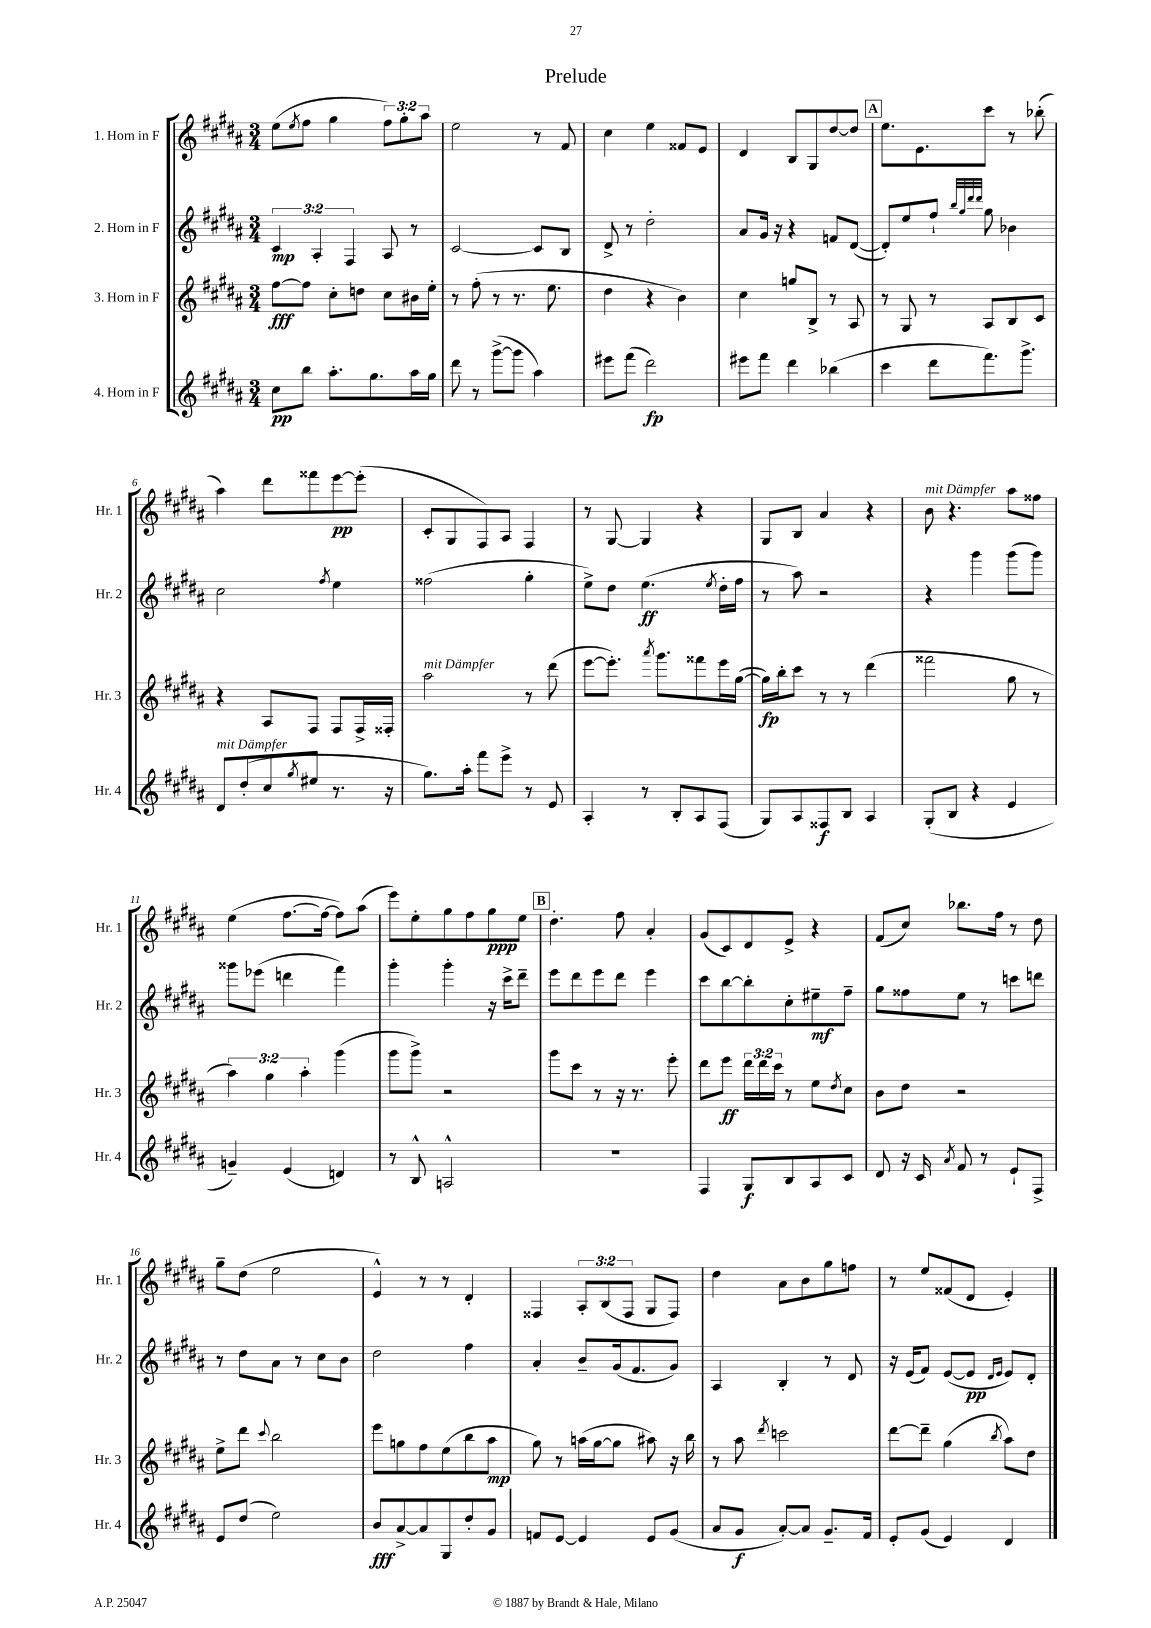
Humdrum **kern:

**kern	**dynam	**kern	**dynam	**kern	**dynam	**kern	**dynam
*part4	*part4	*part3	*part3	*part2	*part2	*part1	*part1
*staff4	*staff4	*staff3	*staff3	*staff2	*staff2	*staff1	*staff1
*I"4. Horn in F	*	*I"3. Horn in F	*	*I"2. Horn in F	*	*I"1. Horn in F	*
*I'Hr. 4	*	*I'Hr. 3	*	*I'Hr. 2	*	*I'Hr. 1	*
*clefG2	*	*clefG2	*	*clefG2	*	*clefG2	*
*k[f#c#g#d#a#]	*	*k[f#c#g#d#a#]	*	*k[f#c#g#d#a#]	*	*k[f#c#g#d#a#]	*
*M3/4	*	*M3/4	*	*M3/4	*	*M3/4	*
=1	=1	=1	=1	=1	=1	=1	=1
8cc#\L	pp	[8ff#\L	fff	6c#/	mp	(8ee\L	.
.	.	.	.	.	.	8qee/	.
8bb\J	.	8ff#\J]	.	.	.	8ff#\J	.
.	.	.	.	6A#'/	.	.	.
8.aa#'\L	.	8cc#'\L	.	.	.	4gg#\	.
.	.	.	.	6F#/	.	.	.
.	.	8ddn\J	.	.	.	.	.
8.gg#\	.	.	.	.	.	.	.
.	.	8cc#\L	.	8A#/	.	12ff#\L)	.
.	.	.	.	.	.	12gg#'\	.
16aa#\L	.	16b#X\L	.	8r	.	.	.
.	.	.	.	.	.	12aa#\J	.
16gg#\JJ	.	16ee'\JJ	.	.	.	.	.
=2	=2	=2	=2	=2	=2	=2	=2
8ddd#\	.	8r	.	[2c#/	.	2ee\	.
8r	.	(8ff#'\	.	.	.	.	.
([8ggg#^\L	.	8r	.	.	.	.	.
8ggg#\J]	.	8.r	.	.	.	.	.
4aa#\)	.	.	.	8c#/L]	.	8r	.
.	.	8.ee\	.	.	.	.	.
.	.	.	.	8B/J	.	8f#/	.
=3	=3	=3	=3	=3	=3	=3	=3
8eee#X\L	.	4dd#\	.	8d#^/	.	4cc#\	.
(8fff#\J	.	.	.	8r	.	.	.
2ddd#\)	fp	4r	.	2dd#'\	.	4ee\	.
.	.	4b\)	.	.	.	8f##X/L	.
.	.	.	.	.	.	8e/J	.
=4	=4	=4	=4	=4	=4	=4	=4
8eee#X\L	.	4cc#\	.	8a#/L	.	4d#/	.
8fff#\J	.	.	.	16g#/Jk	.	.	.
.	.	.	.	16r	.	.	.
4ddd#\	.	8ggn/L	.	4r	.	8B/L	.
.	.	8B^/J	.	.	.	8G#/	.
(4bb-X\	.	8r	.	8fn/L	.	[8dd#/	.
.	.	8A#/	.	([8d#/J	.	8dd#/J]	.
!!LO:REH:place=s1:t=A
=5	=5	=5	=5	=5	=5	=5	=5
4ccc#\	.	8r	.	8d#'/L])	.	8.ee\L	.
.	.	8G#/	.	8ee/	.	.	.
.	.	.	.	.	.	8.e\	.
8ddd#\L	.	8r	.	8ff#`/J	.	.	.
.	.	.	.	32qqbb/LLL	.	.	.
.	.	.	.	32qqgg#/	.	.	.
.	.	.	.	32qqddd#/	.	.	.
.	.	.	.	32qqddd#/JJJ	.	.	.
8.fff#\)	.	8A#/L	.	8gg#\	.	8ccc#\J	.
.	.	8B/	.	4b-X\	.	8r	.
8.ggg#^\J	.	.	.	.	.	.	.
.	.	8c#/J	.	.	.	(8bb-X'\	.
!!LO:LB:g=z
=6	=6	=6	=6	=6	=6	=6	=6
!LO:TX:a:i:t=mit Dämpfer	!	!	!	!	!	!	!
8d#/L	.	4r	.	2cc#\	.	4aa#\)	.
(8dd#'/	.	.	.	.	.	.	.
8cc#/	.	8A#/L	.	.	.	8ddd#\L	.
8qgg#/	.	.	.	.	.	.	.
8ee#X/J	.	8F#/J	.	.	.	8fff##X\	.
.	.	.	.	8qff#/	.	.	.
8.r	.	8F#/L	.	4ee\	.	[8eee\	pp
.	.	16F#^/L	.	.	.	(8eee'\J]	.
16r	.	16F##X'/JJ	.	.	.	.	.
=7	=7	=7	=7	=7	=7	=7	=7
!	!	!LO:TX:a:i:t=mit Dämpfer	!	!	!	!	!
8.gg#\L)	.	2aa#\	.	(2ff##X\	.	8c#'/L	.
.	.	.	.	.	.	8G#/	.
16aa#'\Jk	.	.	.	.	.	.	.
8fff#\L	.	.	.	.	.	8F#/)	.
8eee^\J	.	.	.	.	.	8A#/J	.
8r	.	8r	.	4gg#'\	.	4F#/	.
8e/	.	(8ddd#\	.	.	.	.	.
=8	=8	=8	=8	=8	=8	=8	=8
4A#'/	.	[8eee\L	.	8ee^\L)	.	8r	.
.	.	8.eee'\J])	.	8dd#\J	.	[8G#/	.
8r	.	.	.	(4.ee\	ff	4G#/]	.
.	.	8qaaa#/	.	.	.	.	.
.	.	8.ggg#\L	.	.	.	.	.
8B'/L	.	.	.	.	.	.	.
8A#/	.	8fff##X\	.	.	.	4r	.
.	.	.	.	8qee/	.	.	.
(8F#/J	.	16eee\L	.	16dd#'\LL	.	.	.
.	.	([16gg#\JJ	.	16ff#\JJ	.	.	.
=9	=9	=9	=9	=9	=9	=9	=9
8G#/L)	.	16gg#\LL])	fp	8r	.	8G#/L	.
.	.	16bb'\J	.	.	.	.	.
8A#/	.	8ccc#\J	.	8aa#\)	.	8B/J	.
8F##X/	f	8r	.	2r	.	4a#/	.
8B/J	.	8r	.	.	.	.	.
4A#/	.	(4ddd#\	.	.	.	4r	.
=10	=10	=10	=10	=10	=10	=10	=10
!	!	!	!	!	!	!LO:TX:a:i:t=mit Dämpfer	!
(8G#'/L	.	2fff##X\	.	4r	.	8b\	.
8B/J	.	.	.	.	.	4.r	.
4r	.	.	.	4ggg#\	.	.	.
4e/	.	8gg#\	.	(8ggg#\L	.	8aa#\L	.
.	.	8r	.	8ggg#\J)	.	8ff##X\J	.
!!LO:LB:g=z
=11	=11	=11	=11	=11	=11	=11	=11
4gn~/)	.	6aa#\)	.	8ggg##X\L	.	(4ee\	.
.	.	.	.	(8eee-X\J	.	.	.
.	.	6gg#\	.	.	.	.	.
(4e/	.	.	.	4dddn\	.	[8.ff#\L	.
.	.	6aa#'\	.	.	.	.	.
.	.	.	.	.	.	16ff#\Jk_	.
4dn/)	.	(4ggg#\	.	4fff#\)	.	8ff#\L])	.
.	.	.	.	.	.	(8aa#\J	.
=12	=12	=12	=12	=12	=12	=12	=12
8r	.	8ggg#\L	.	4ggg#'\	.	8eee\L)	.
8B^^/	.	8ggg#^\J)	.	.	.	8ee'\	.
2An^^/	.	2r	.	4ggg#'\	.	8gg#\	.
.	.	.	.	.	.	8ff#\	.
.	.	.	.	16r	.	8gg#\	ppp
.	.	.	.	16ccc#^\KL	.	.	.
.	.	.	.	8ddd#~\J	.	8ee\J	.
!!LO:REH:place=s1:t=B
=13	=13	=13	=13	=13	=13	=13	=13
2.r	.	8ggg#\L	.	8eee\L	.	4.dd#'\	.
.	.	8ccc#\J	.	8ddd#\	.	.	.
.	.	8r	.	8eee\	.	.	.
.	.	16r	.	8ddd#\J	.	8ff#\	.
.	.	8.r	.	.	.	.	.
.	.	.	.	4eee\	.	4a#'/	.
.	.	8eee'\	.	.	.	.	.
=14	=14	=14	=14	=14	=14	=14	=14
4F#/	.	8ddd#\L	.	8ccc#\L	.	(8g#/L	.
.	.	8eee\J	ff	[8bb\	.	8c#/)	.
8G#/L	f	24ddd#\LL	.	8bb'\]	.	8d#/	.
.	.	24ddd#\	.	.	.	.	.
.	.	24ccc#\JJ	.	.	.	.	.
8B/	.	8r	.	8cc#'\	.	8e^/J	.
8A#/	.	8ee\L	.	8ee#X~\	mf	4r	.
.	.	8qdd#/	.	.	.	.	.
8c#/J	.	8cc#\J	.	8ff#~\J	.	.	.
=15	=15	=15	=15	=15	=15	=15	=15
8d#/	.	8b\L	.	8gg#\L	.	(8f#/L	.
16r	.	8dd#\J	.	8ff##X\	.	8cc#/J)	.
16c#/	.	.	.	.	.	.	.
8qa#/	.	.	.	.	.	.	.
8f#/	.	2r	.	8ee\J	.	8.bb-X\L	.
8r	.	.	.	8r	.	.	.
.	.	.	.	.	.	16ff#\Jk	.
8e`/L	.	.	.	8cccn\L	.	8r	.
8F#^/J	.	.	.	8dddn\J	.	8dd#\	.
!!LO:LB:g=z
=16	=16	=16	=16	=16	=16	=16	=16
8e/L	.	8ee^\L	.	8r	.	8gg#~\L	.
(8dd#/J	.	8ddd#\J	.	8dd#\L	.	(8dd#\J	.
.	.	8qqccc#/	.	.	.	.	.
2ee\)	.	2bb\	.	8a#\J	.	2ee\	.
.	.	.	.	8r	.	.	.
.	.	.	.	8cc#\L	.	.	.
.	.	.	.	8b\J	.	.	.
=17	=17	=17	=17	=17	=17	=17	=17
8b/L	fff	8eee\L	.	2dd#\	.	4e^^/)	.
[8a#^/	.	8ggn\	.	.	.	.	.
8a#/]	.	8ff#\	.	.	.	8r	.
8G#/	.	(8ee\	.	.	.	8r	.
8dd#'/	.	8bb\	.	4ff#\	.	4d#'/	.
8g#/J	.	8aa#\J	mp	.	.	.	.
=18	=18	=18	=18	=18	=18	=18	=18
8fn/L	.	8gg#\)	.	4a#'/	.	4F##X/	.
[8e/J	.	8r	.	.	.	.	.
4e/]	.	(16aan\LL	.	8b~/L	.	12A#'/L	.
.	.	[16gg#\J	.	.	.	.	.
.	.	.	.	.	.	(12B/	.
.	.	8gg#\J]	.	(16g#/k	.	.	.
.	.	.	.	.	.	12F##/J	.
.	.	.	.	8.f#/	.	.	.
8e/L	.	8aa#X\)	.	.	.	8G#/L	.
(8g#/J	.	16r	.	8g#/J)	.	8F##/J)	.
.	.	16bb\	.	.	.	.	.
=19	=19	=19	=19	=19	=19	=19	=19
8a#/L	.	8r	.	4A#/	.	4dd#\	.
8g#/J	f	8aa#\	.	.	.	.	.
.	.	8qddd#/	.	.	.	.	.
[8a#'/L)	.	2cccn\	.	4B'/	.	8a#\L	.
8a#/J]	.	.	.	.	.	8b\	.
8.g#~/L	.	.	.	8r	.	8gg#\	.
.	.	.	.	8d#/	.	8ffn\J	.
16f#/Jk	.	.	.	.	.	.	.
=20	=20	=20	=20	=20	=20	=20	=20
8e'/L	.	[8ddd#\L	.	16r	.	8r	.
.	.	.	.	(16e/KL	.	.	.
(8g#/J	.	8ddd#~\J]	.	8f#/J)	.	8ee/L	.
4e/)	.	(4gg#\	.	([8e/L	.	(8f##X/	.
.	.	.	.	8e/J]	pp	8d#/J	.
.	.	.	.	16qqd#/LL	.	.	.
.	.	8qbb/	.	16qqe/JJ	.	.	.
4d#/	.	8aa#\L)	.	8e/L)	.	4e'/)	.
.	.	8dd#\J	.	8d#'/J	.	.	.
==	==	==	==	==	==	==	==
*-	*-	*-	*-	*-	*-	*-	*-
